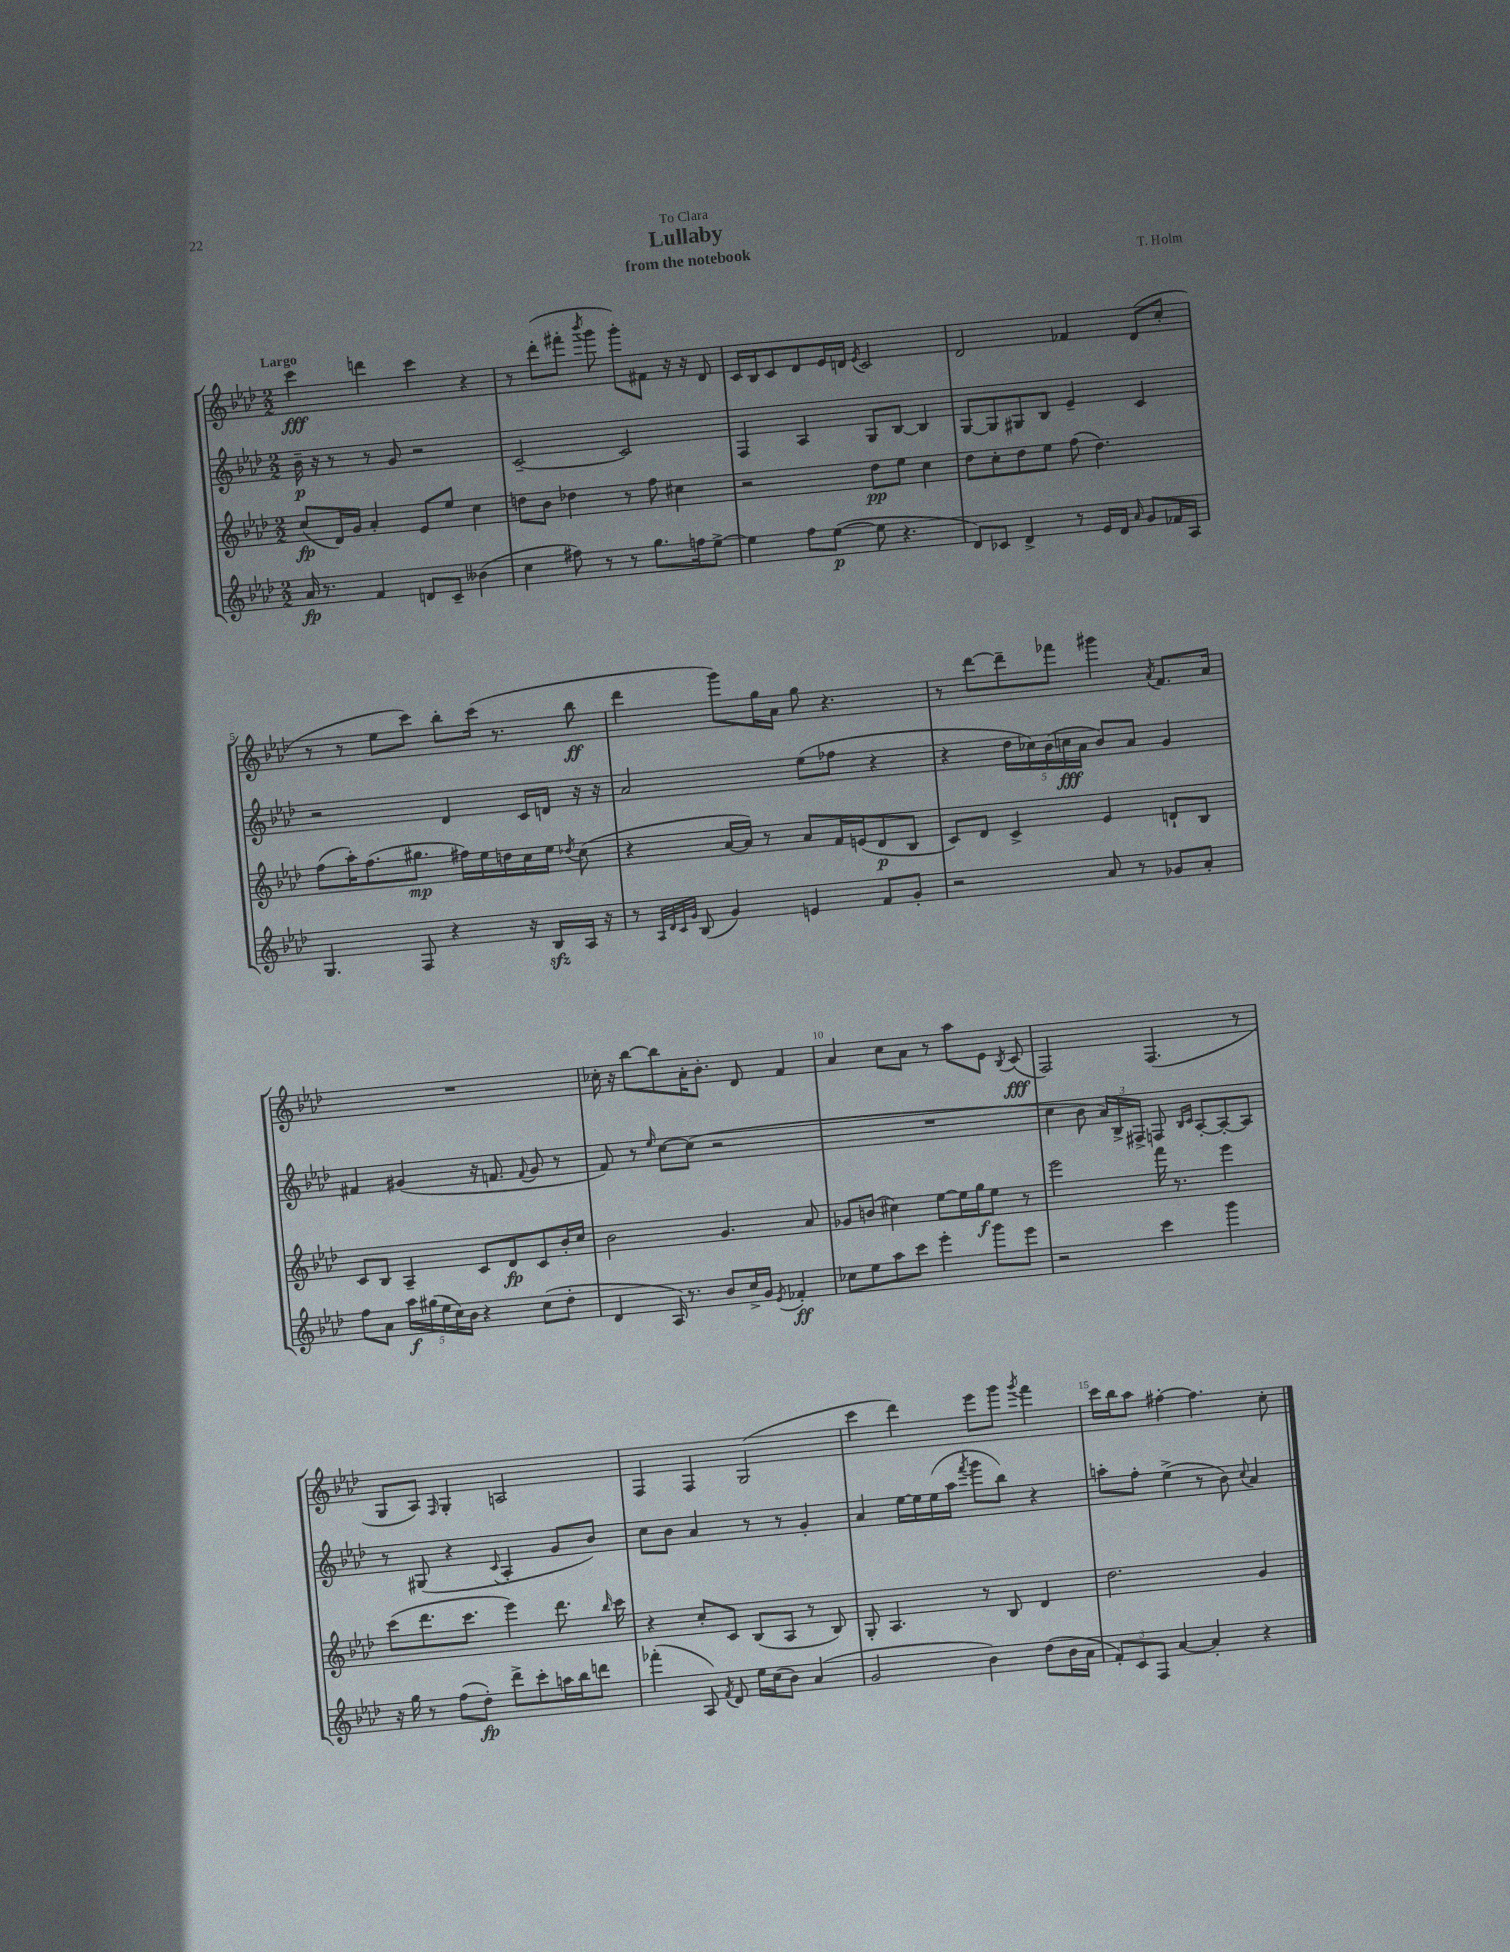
\header { title = "Lullaby" composer = "T. Holm" subtitle = "from the notebook" dedication = "To Clara" }
<<
\new StaffGroup <<
\new Staff = "s0" {
    \clef treble \key aes \major \numericTimeSignature \time 2/2 \tempo "Largo"
    \autoBeamOff c'''4\fff d'''4 c'''4 r4 |
    r8 des'''8[-.( fis'''8]-. \acciaccatura { bes'''8 } g'''8 g'''8[-.) fis'8] r16 r16 des'8 |
    c'16[ bes16 c'8 des'8 ees'16 d'16] \acciaccatura { ees'8 } c'2 |
    des'2 fes'4 des'8[( c''8]-. |
    r8 r8 ees''8[ c'''8]) bes''8[-. c'''16]( r8. bes''8\ff |
    des'''4 g'''8[) g''16 aes'16] g''8 r4. |
    r8 des'''8[~ des'''8-- fes'''8] gis'''4 \acciaccatura { aes'8 } f'8.[ aes'16] |
    R1 |
    ces''16-. r16 bes''8[~ bes''8 aes'16-. bes'8.]-. des'8 f'4 |
    aes'4 c''8[ aes'8] r8 aes''8[ ees'8] \acciaccatura { bes8 } c'8\fff( |
    f2) f4.( r8 |
    g8[ aes8]) \grace { f16 } g4-. a2 |
    f4 f4 g2( |
    c'''4 des'''4) ees'''8[ g'''8] \acciaccatura { g'''8 } f'''4 |
    c'''16[ bes''16 aes''8] fis''4~-. fis''4. c''8-. \bar "|." |
}
\new Staff = "s1" {
    \clef treble \key aes \major \numericTimeSignature \time 2/2
    \autoBeamOff bes'16--\p r16 r8 r8 g'8 r2 |
    c'2~-- c'2 |
    f4 aes4 g8[ bes8]~ bes4 |
    g8[~ g8 gis8 bes8] ees'4-- c'4 |
    r2 des'4 c'16[ d'16] r16 r16 |
    aes'2 ees''8[( fes''8] r4 |
    r4 \tuplet 5/4 { des''16[ ces''16) bes'16( c''16\fff aes'16] } bes'8[) aes'8] g'4 |
    fis'4 gis'4( r16 f'8. \appoggiatura { f'8 } gis'8 r8 |
    f'8) r8 \grace { ees''16 } c''8[~ c''8]( r2 |
    R1 |
    c''4 bes'8 \tuplet 3/2 { aes'16[) bes16-> fis16]-> } f8 \grace { bes16[ c'16] } aes8[~-. aes8~-. aes8] |
    r8 gis8( r4 \appoggiatura { c'8 } aes4-. g'8[ bes'8]) |
    c''8[ bes'8] aes'4 r8 r8 g'4-. |
    aes'4 ees''16[~ ees''16 ees''16( aes''16] \acciaccatura { f'''8 } g'''8[ bes''8]) r4 |
    a''8[-. f''8]-. ees''4->( r8 bes'8) \appoggiatura { c''8 } aes'4 \bar "|." |
}
\new Staff = "s2" {
    \clef treble \key aes \major \numericTimeSignature \time 2/2
    \autoBeamOff c''8[\fp( des'16) g'16] aes'4-. ees'8[ ees''8] c''4 |
    d''8[ bes'8] des''4 r8 f''8 cis''4 |
    r2 des''8[\pp ees''8] c''4 |
    des''8[ c''8-. des''8 ees''8] f''8( des''4.) |
    f''8[( aes''16-.) f''8.( gis''8.]\mp fis''16[) ees''16 d''16 c''16 ees''16] \acciaccatura { des''8 } c''8( |
    r4 aes'16[~ aes'16]) r8 aes'8[ f'16 e'16( des'8\p bes8] |
    c'8[) des'8] c'4-> ees'4 d'8[-! bes8] |
    c'8[ bes8] aes4-- c'8[ des'8\fp c'8 bes'16-. c''16] |
    bes'2 g'4. aes'8 |
    ges'8[ b'8]( cis''4) ees''8[~ ees''16 g''16\f ees''8] r8 |
    ees'''2 f'''16 r8. ees'''4 |
    c'''8[( des'''8. c'''8.] ees'''4) des'''8. \grace { bes''16 } c'''16 |
    r4 c''8[-. c'8] bes8[( aes8] r8 bes8) |
    g8-. aes4. r8 bes8 des'4 |
    des''2. g'4 \bar "|." |
}
\new Staff = "s3" {
    \clef treble \key aes \major \numericTimeSignature \time 2/2
    \autoBeamOff aes'16\fp r8. f'4 d'8[ c'8]-- beses'4( |
    c''4 fis''8) r8 r8 g''8.[ f''16 ees''8]~-> |
    ees''4 f''8[ ees''8]~\p( ees''8 r4. |
    des'8[) ces'8] des'4-> r8 ees'16[ des'16] \grace { aes'16 } g'8[ fes'16 aes16] |
    g4. f8 r4 r16 bes16[\sfz aes16] r16 |
    r8 \grace { aes32[ des'32 c'32 g'32] } bes8( g'4) e'4 f'8[ g'8]-. |
    r2 aes'8 r8 ges'8[ aes'8]-. |
    f''8[ aes'8] \tuplet 5/4 { aes''16[\f gis''16( ees''16 c''16) bes'16] } r4 c''8[( des''8]-. |
    des'4 aes16) r8. bes'8[ c''16-> g'16] \acciaccatura { ees'8 } fes'4-.\ff |
    ces''8[ ees''8 aes''8 c'''8] ees'''4-. g'''8[ ees'''8] |
    r2 c'''4 g'''4 |
    r16 g''16 r8 f''8[( des''8]-.\fp) des'''8[-> c'''8-. a''16 bes''16 d'''8] |
    fes'''4-.( aes8) \acciaccatura { f'8 } des'8 ees''16[ c''16( bes'8]) aes'4( |
    g'2 bes'4) des''8[( bes'16 aes'16] |
    \tuplet 3/2 { f'8[-.) c'8 f8] } aes'4~ aes'4-. r4 \bar "|." |
}
>>
>>
\layout { \context { \Score \override BarNumber.break-visibility = ##(#f #t #t) barNumberVisibility = #(every-nth-bar-number-visible 5) } }
